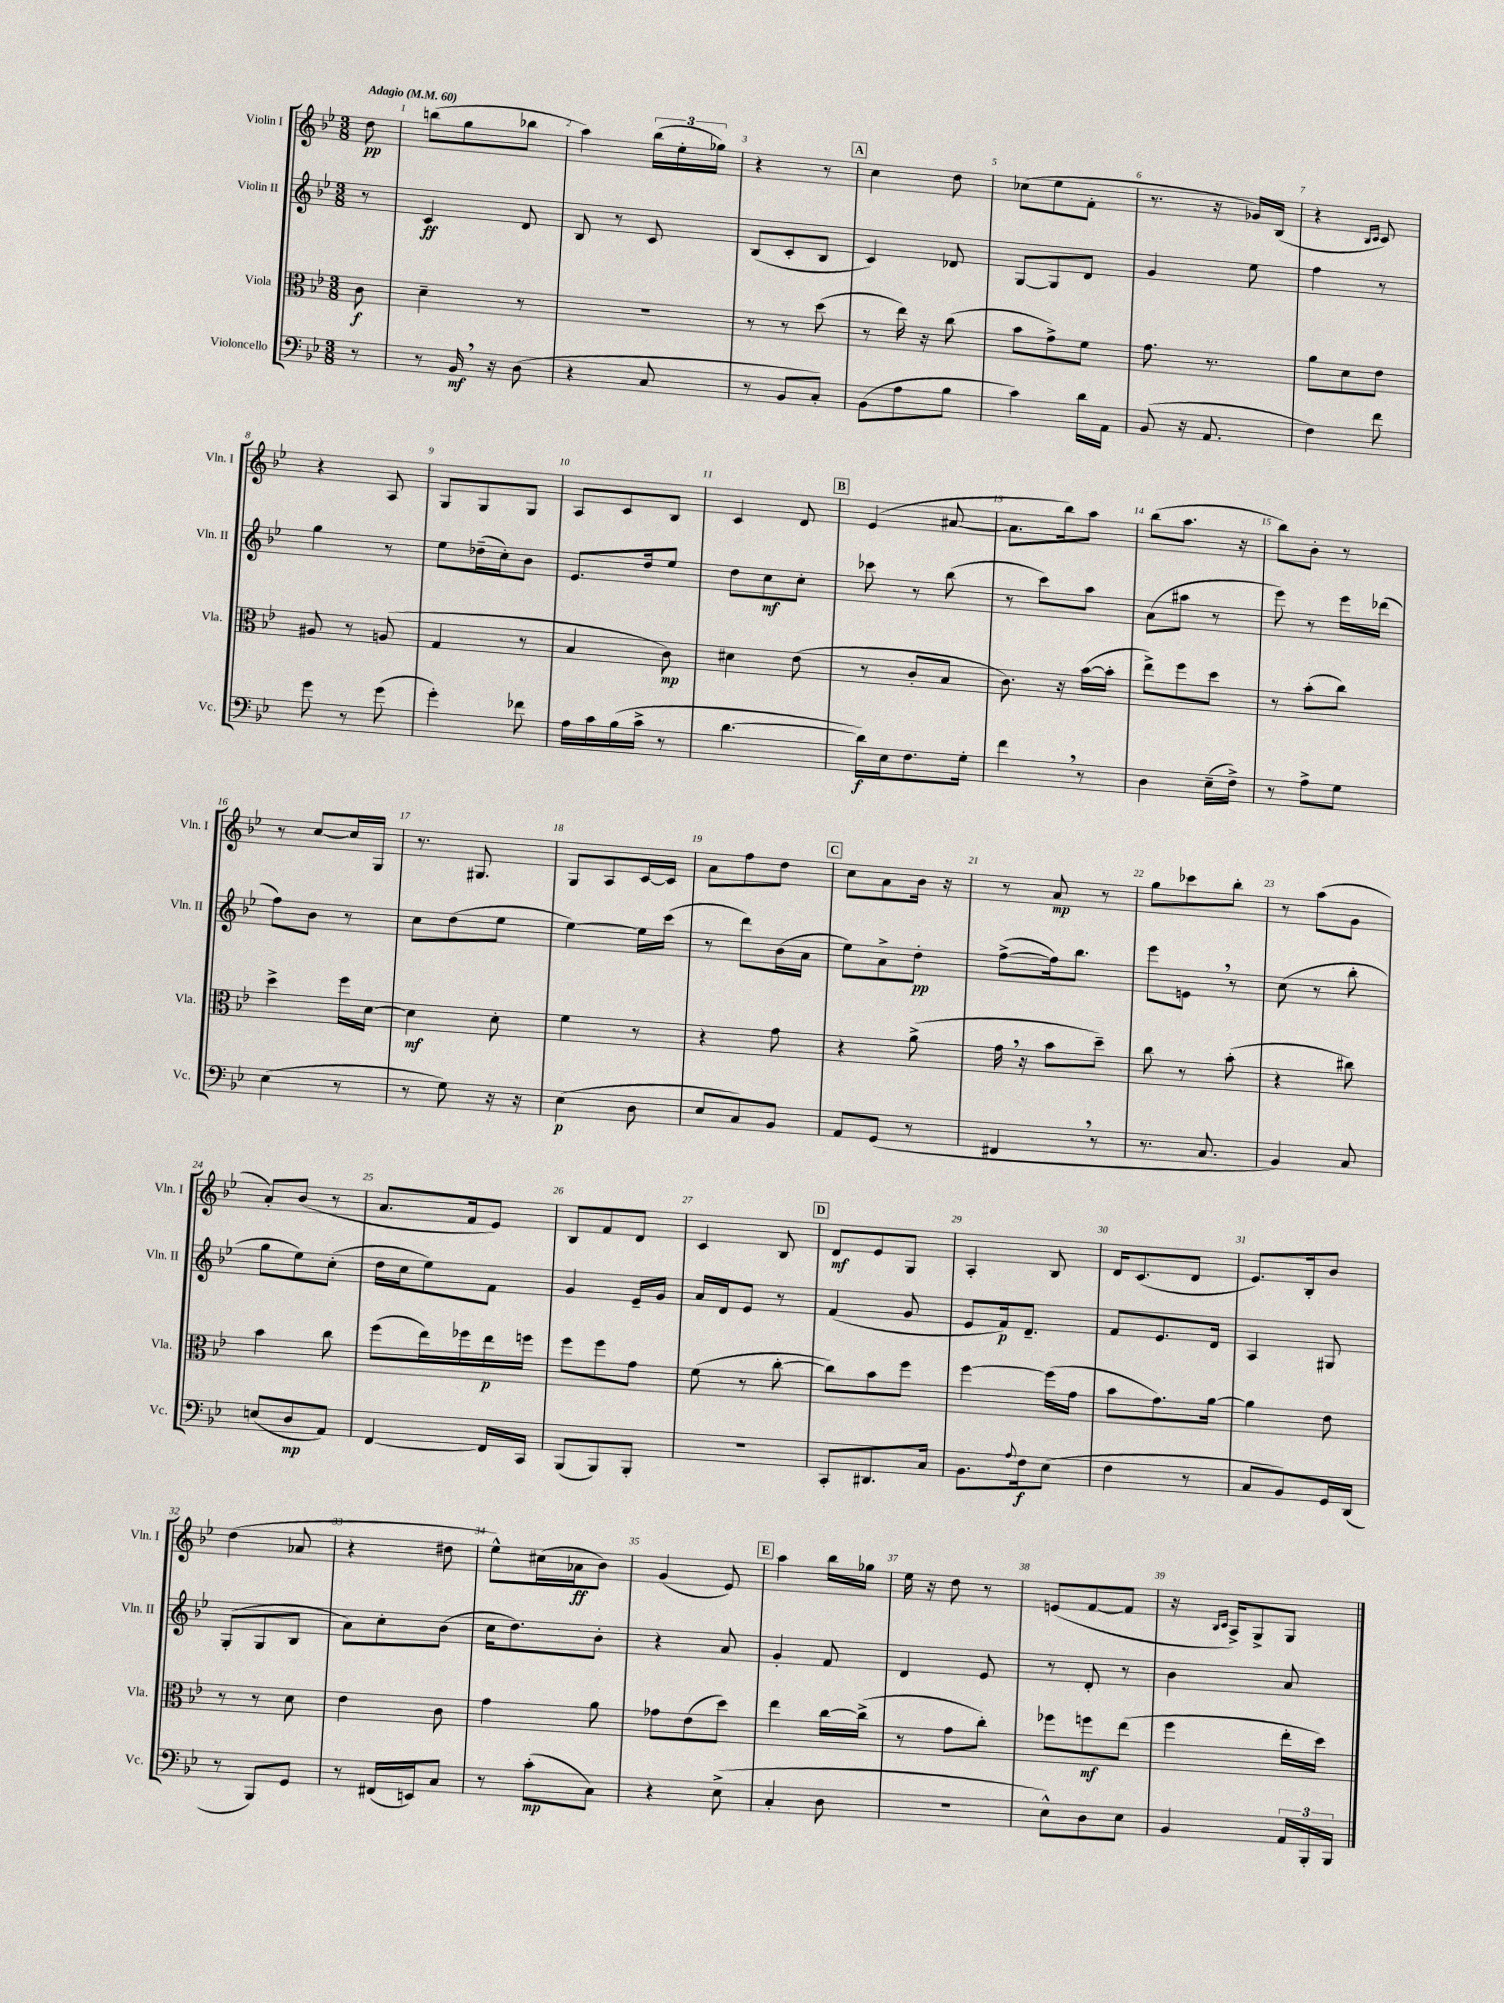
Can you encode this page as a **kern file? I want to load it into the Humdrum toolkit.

**kern	**kern	**kern	**kern
*staff4	*staff3	*staff2	*staff1
*clefF4	*clefC3	*clefG2	*clefG2
*k[b-e-]	*k[b-e-]	*k[b-e-]	*k[b-e-]
*M3/8	*M3/8	*M3/8	*M3/8
*MM60	*MM60	*MM60	*MM60
8r	8c	8r	8dd
=	=	=	=
8r	4d~	4c	(8bb
16BB-	.	.	8gg
16r	.	.	.
(8D	8r	8d	8bb-
=	=	=	=
4r	4.r	8B-	4aa)
.	.	8r	.
8C	.	8c	(24bb-
.	.	.	24ee-'
.	.	.	24gg-)
=	=	=	=
8r	8r	(8B-	4r
8BB-	8r	8c'	.
8C')	(8dd	8B-	8r
=	=	=	=
(8BB-	8r	4c)	4cc
8A	16ee-)	.	.
.	16r	.	.
8B-	(8cc	8d-	8dd
=	=	=	=
4c)	8b-	[8G	(8cc-
.	8g^)	8G]	8ee-
16d	8f	8d	8f'
16AA	.	.	.
=	=	=	=
(8BB-	8.g	4g	8.r
16r	.	.	.
8.AA	8.r	.	16r
.	.	8ee-	16g-)
.	.	.	(16B-
=	=	=	=
4F)	8a	4ff	4r
.	8d	.	.
.	.	.	16qqB-
.	.	.	16qqc
8f	8e-	8r	8c)
=	=	=	=
8g	8A#	4gg	4r
8r	8r	.	.
(8g	(8A	8r	8A
=	=	=	=
4g')	4G	8ee-	8G
.	.	(16dd-~	8G
.	.	16cc')	.
8f-	8r	8b-	8G
=	=	=	=
16A	4B-	8.e-	8A
16c	.	.	.
(16B-	.	.	8c
16c^	.	16dd	.
8r	8c)	8ee-	8B-
=	=	=	=
[4.d	4d#	8dd	4c
.	.	8cc	.
.	(8e-	8cc'	8d
=	=	=	=
16d])	8r	8ccc-	(4e-
16E-	.	.	.
8.F	8c'	8r	.
.	8B-	(8bb-	[8a#
16G'	.	.	.
=	=	=	=
4f	8.c)	8r	8.a#]
.	.	8ccc)	.
.	16r	.	16bb-)
8r	([16b-	8aa	8aa
.	16b-']	.	.
=	=	=	=
4D	8ee-^)	(8a	(8bb-
.	8ff	8aa#	8.aa
(16E-~	8dd	8r	.
16F^)	.	.	16r
=	=	=	=
8r	8r	8eee-)	8bb-)
8A^	(8b-'	8r	8b-'
8G	8cc)	16eee-	8r
.	.	(16ddd-	.
=	=	=	=
(4E-	4dd^	8ff)	8r
.	.	8b-	[8cc
8r	16ff	8r	16cc]
.	[16d	.	16G
=	=	=	=
8r	4d]	8cc	8.r
8G)	.	(8dd	.
.	.	.	8.G#
16r	8d'	8ee-	.
16r	.	.	.
=	=	=	=
(4E-	4f	[4ee-)	8G
.	.	.	8A
8D	8r	16ee-]	[16c
.	.	(16ccc	16c]
=	=	=	=
8E-	4r	8r	8a
8C)	.	8ddd)	8ff
8BB-	8g	(16b-	8dd
.	.	16a	.
=	=	=	=
8AA	4r	8ee-)	8cc
(8GG	.	8a^	8a
8r	(8a^	8dd'	16b-
.	.	.	16r
=	=	=	=
4FF#	16g	([8ff^	8r
.	16r	.	.
.	8b-	16ff])	8a
.	.	8.bb-	.
8r	8dd~)	.	8r
=	=	=	=
8.r	8cc	8eee-	8gg
.	8r	8e	8ccc-
8.C	.	.	.
.	(8b-'	8r	8bb-'
=	=	=	=
4BB-)	4r	(8cc	8r
.	.	8r	(8aa
8C	8cc#)	8bb-'	8g
=	=	=	=
(8E	4b-	8gg	8a')
8D	.	8ee-)	(8b-
8AA)	8cc	(8cc'	8r
=	=	=	=
[4FF	(8ff	16dd	8.a
.	.	16cc	.
.	16ee-)	8ee-)	.
.	16ff-	.	16f
16FF]	16ee-	8f	8e-)
16CC	16ff	.	.
=	=	=	=
(8BBB-	8ff	4g	8B-
8BBB-)	8ff	.	8f
8BBB-'	8g	16e-~	8d
.	.	16g	.
=	=	=	=
4.r	(8f	16a	4c
.	.	16d	.
.	8r	8e-	.
.	[8cc'	8r	8B-
=	=	=	=
8CC'	8cc])	(4f	8d
8.DD#	8b-	.	8e-
.	8ff	8g	8G
16C	.	.	.
=	=	=	=
8.BB-	[4ff	8e-	4A'
.	.	16f)	.
8qqA	.	.	.
16F	.	8.d~	.
(8E-	(16ff]	.	8B-
.	16g	.	.
=	=	=	=
4F	8b-	8f	16d
.	.	.	(8.c
.	8.g)	8.e-	.
8r	.	.	8d
.	[16a	16d	.
=	=	=	=
8C	4a]	4A	8.e-)
8BB-)	.	.	.
.	.	.	16B-'
16GG	8e-	8G#	8b-
(16DD	.	.	.
=	=	=	=
8r	8r	(8G'	(4dd
8BBB-)	8r	8G	.
8GG	8d	8B-	8a-
=	=	=	=
8r	4e-	8a)	4r
(16FF#	.	8cc'	.
16EE)	.	.	.
8C	8c	(8b-	8dd#
=	=	=	=
8r	4g	16cc	8ee-^^)
.	.	8.dd)	.
(8c'	.	.	(16cc#
.	.	.	16a-
8C)	8a	8b-'	8b-)
=	=	=	=
4r	8g-	4r	(4g
.	(8e-	.	.
(8E-^	8dd)	8a	8e-)
=	=	=	=
4C'	4ee-	4g'	4aa
8D	[16cc	8f	16bb-
.	(16cc^]	.	16gg-
=	=	=	=
4.r	8r	4d	16ee-
.	.	.	16r
.	8g	.	8dd
.	8cc')	8e-	8r
=	=	=	=
8E-^^)	8ff-	8r	(8e
8D	8ff	8d'	[8f
8E-	(8ee-	8r	8f]
=	=	=	=
4BB-	4ff	4b-	16r
.	.	.	16qqB-
.	.	.	16qqc
.	.	.	16A^)
.	.	.	8G^
24AA	16ee-'	8a	8G
24BBB-'	.	.	.
.	16dd)	.	.
24BBB-	.	.	.
==	==	==	==
*-	*-	*-	*-
